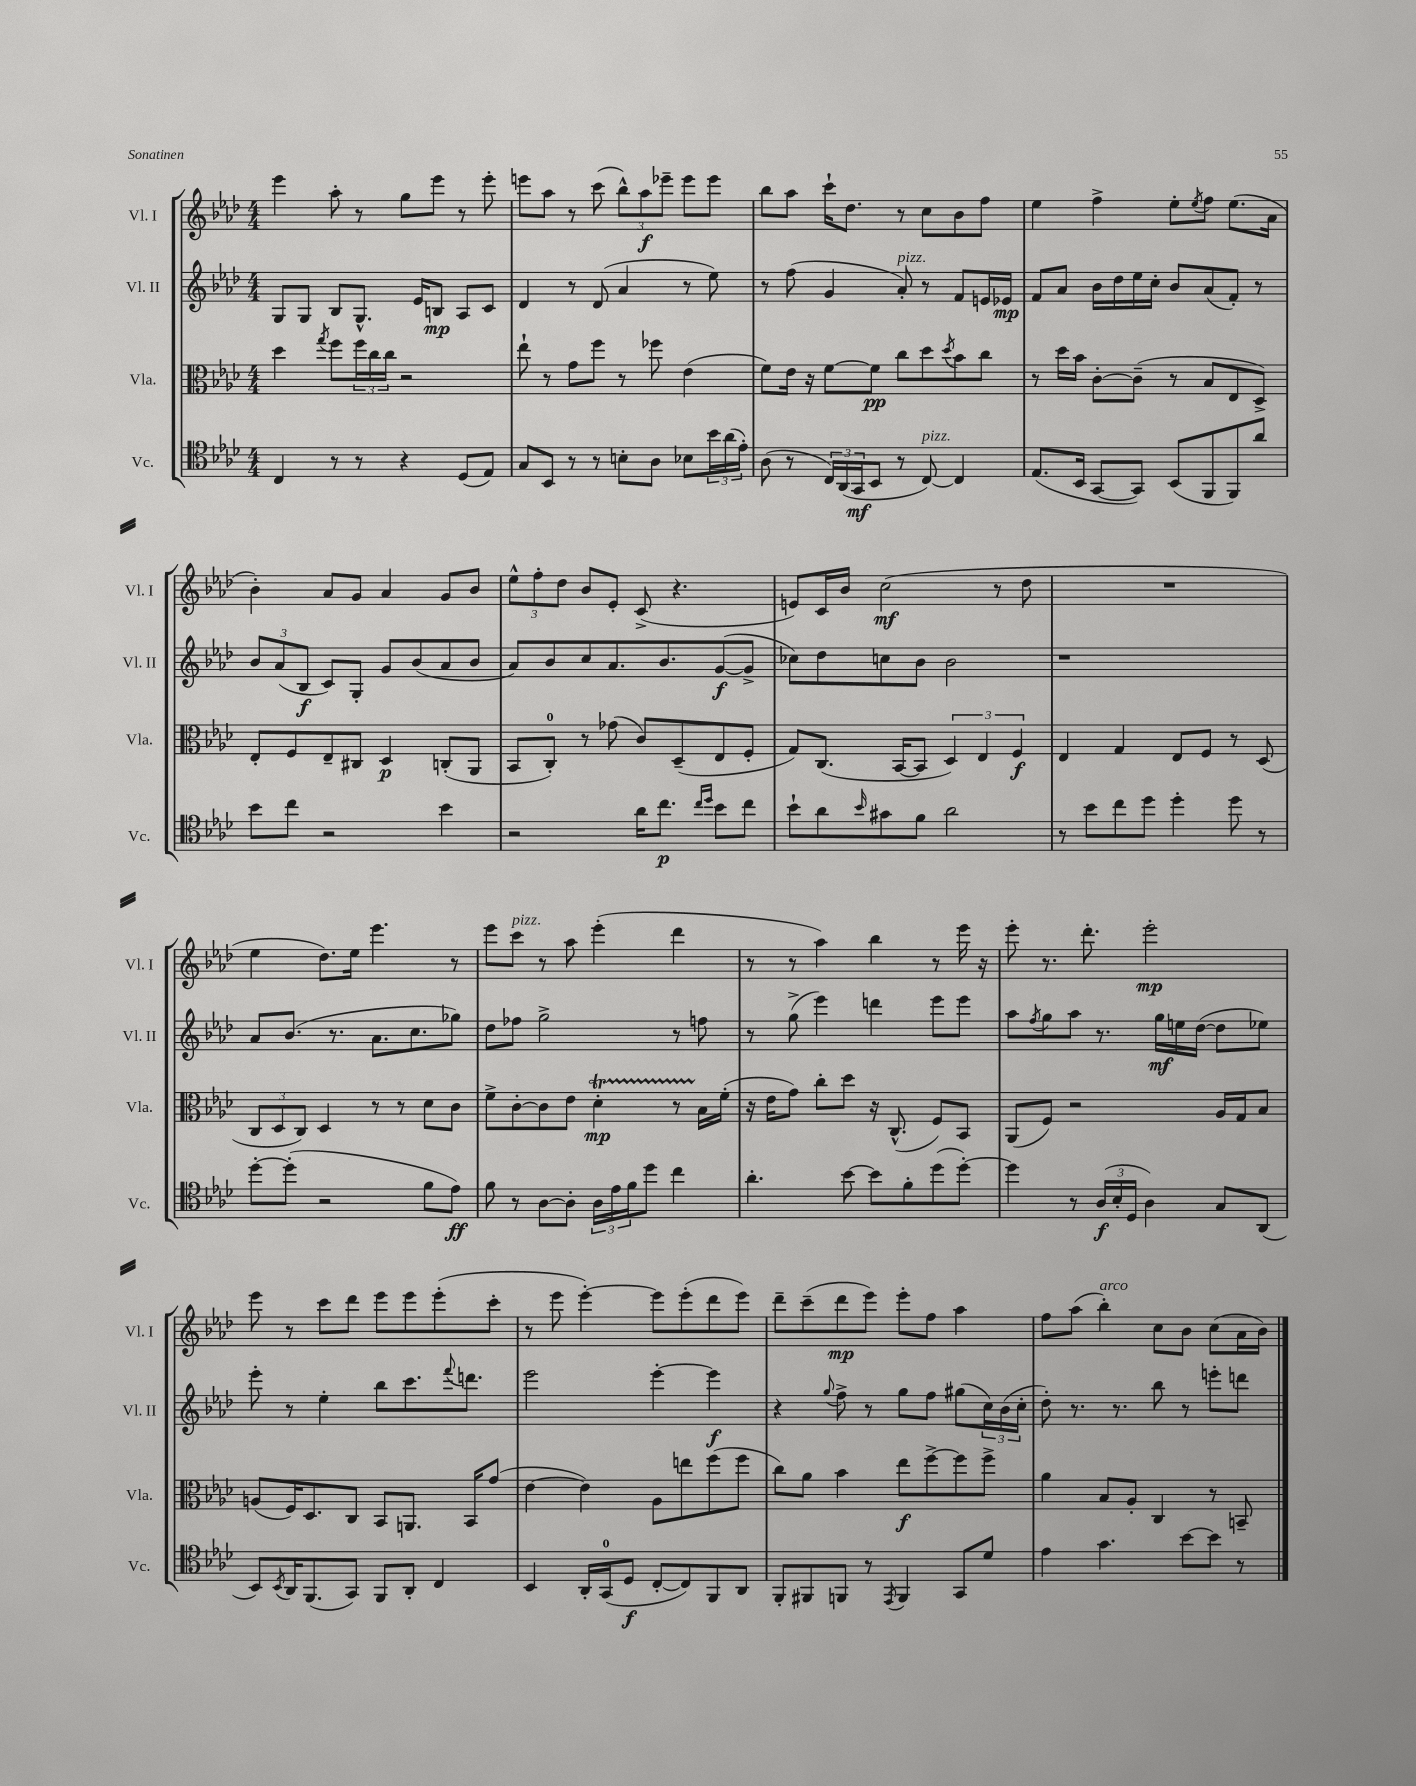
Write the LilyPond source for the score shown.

<<
\new StaffGroup <<
\new Staff = "s0" \with { instrumentName = "Vl. I" shortInstrumentName = "Vl. I" } {
    \clef treble \key aes \major \numericTimeSignature \time 4/4
    ees'''4 aes''8-. r8 g''8 ees'''8 r8 ees'''8-. |
    e'''8 aes''8 r8 c'''8( \tuplet 3/2 { bes''8-^) aes''8\f ees'''8-- } ees'''8 ees'''8 |
    bes''8 aes''8 c'''16-! des''8. r8 c''8 bes'8 f''8 |
    ees''4 f''4-> ees''8-. \acciaccatura { ees''8 } f''8 ees''8.( aes'16 |
    bes'4-.) aes'8 g'8 aes'4 g'8 bes'8 |
    \tuplet 3/2 { ees''8-^ f''8-. des''8 } bes'8 ees'8-. c'8->( r4. |
    e'8) c'16 bes'16 c''2\mf( r8 des''8 |
    R1 |
    ees''4 des''8.) ees''16 ees'''4. r8 |
    ees'''8 c'''8^\markup { \italic "pizz." } r8 aes''8 ees'''4-.( des'''4 |
    r8 r8 aes''4) bes''4 r8 ees'''16 r16 |
    ees'''8-. r8. des'''8.-. ees'''2-.\mp |
    ees'''8 r8 c'''8 des'''8 ees'''8 ees'''8 ees'''8-.( c'''8-. |
    r8 ees'''8 ees'''4~-.) ees'''8 ees'''8-.( des'''8 ees'''8) |
    des'''8-- c'''8--( des'''8\mp ees'''8) ees'''8-. f''8 aes''4 |
    f''8 aes''8( bes''4-.^\markup { \italic "arco" }) c''8 bes'8 c''8( aes'16 bes'16) \bar "|." |
}
\new Staff = "s1" \with { instrumentName = "Vl. II" shortInstrumentName = "Vl. II" } {
    \clef treble \key aes \major \numericTimeSignature \time 4/4
    g8 g8 bes8 g8.-^ ees'16 b8\mp aes8 c'8 |
    des'4 r8 des'8( aes'4 r8 ees''8) |
    r8 f''8( g'4 aes'8-.^\markup { \italic "pizz." }) r8 f'8 e'16 ees'16\mp |
    f'8 aes'8 bes'16 des''16 ees''16 c''16-. bes'8 aes'8( f'8-.) r8 |
    \tuplet 3/2 { bes'8 aes'8( bes8\f } c'8) g8-. g'8 bes'8( aes'8 bes'8 |
    aes'8) bes'8 c''8 aes'8. bes'8. g'8~\f( g'8-> |
    ces''8) des''8 c''8 bes'8 bes'2 |
    r1 |
    aes'8 bes'8.( r8. aes'8. c''8. ges''8) |
    des''8 fes''8 g''2-> r8 f''8 |
    r8 g''8->( ees'''4) d'''4 ees'''8 ees'''8 |
    aes''8 \acciaccatura { f''8 } g''8 aes''8 r8. g''16\mf e''16 des''16~( des''8 ees''8) |
    ees'''8-. r8 ees''4-. bes''8 c'''8. \appoggiatura { f'''8 } d'''8. |
    ees'''2 ees'''4~-. ees'''4\f |
    r4 \appoggiatura { g''8 } f''8-> r8 g''8 f''8 gis''8( \tuplet 3/2 { c''16) bes'16( c''16-. } |
    des''8-.) r8. r8. bes''8 r8 e'''8-. d'''8 \bar "|." |
}
\new Staff = "s2" \with { instrumentName = "Vla." shortInstrumentName = "Vla." } {
    \clef alto \key aes \major \numericTimeSignature \time 4/4
    des''4 \acciaccatura { g''8 } f''8 \tuplet 3/2 { f''16 c''16 c''16 } r2 |
    ees''8-! r8 g'8 f''8 r8 fes''8 ees'4( |
    f'8) ees'16 r16 f'8~ f'8\pp c''8 des''8 \acciaccatura { des''8 } bes'8 c''8 |
    r8 des''16 bes'16 c'8~-. c'8--( r8 bes8 ees8 des8->) |
    ees8-. f8 ees8-- cis8 des4\p c8-.( aes,8 |
    bes,8 c8-0-.) r8 ges'8( c'8) des8--( ees8 f8-. |
    g8) c8.( bes,16~ bes,8 \tuplet 3/2 { des4) ees4 f4\f } |
    ees4 g4 ees8 f8 r8 des8( |
    \tuplet 3/2 { c8 des8 c8) } des4 r8 r8 des'8 c'8 |
    f'8-> c'8~-. c'8 ees'8 des'4-.\startTrillSpan\mp r8 bes16\stopTrillSpan f'16-.( |
    r16 ees'16 g'8) c''8-. des''8 r16 c8.-^( f8) bes,8 |
    aes,8( f8) r2 aes16 g16 bes8 |
    a8( f16) des8. c8 bes,8 a,8. bes,16 g'8( |
    ees'4~ ees'4) aes8 e''8 f''8( f''8 |
    c''8) aes'8 bes'4 ees''8\f f''8~-> f''8 f''8-> |
    aes'4 bes8 aes8-. c4 r8 b,8-- \bar "|." |
}
\new Staff = "s3" \with { instrumentName = "Vc." shortInstrumentName = "Vc." } {
    \clef tenor \key aes \major \numericTimeSignature \time 4/4
    c4 r8 r8 r4 des8( ees8) |
    g8 bes,8 r8 r8 b8-. aes8 bes8 \tuplet 3/2 { bes'16 aes'16( ees'16-.) } |
    aes8( r8 \tuplet 3/2 { c16) aes,16( g,16\mf } bes,8 r8 c8~^\markup { \italic "pizz." }) c4 |
    ees8.( bes,16 g,8~ g,8) bes,8( f,8 f,8) aes'8 |
    bes'8 c''8 r2 bes'4 |
    r2 aes'16 c''8.\p \grace { c''16 des''16 } bes'8 c''8 |
    bes'8-! aes'8 \grace { bes'16 } gis'8 f'8 aes'2 |
    r8 bes'8 c''8 des''8 des''4-. des''8 r8 |
    des''8~-. des''8-.( r2 f'8 ees'8\ff) |
    f'8 r8 aes8~ aes8-. \tuplet 3/2 { aes16 ees'16 f'16 } des''8 c''4 |
    aes'4.-. bes'8~ bes'8 f'8-. des''8( des''8~-.) |
    des''4 r8 \tuplet 3/2 { aes16\f( bes16-. des16 } aes4) g8 aes,8( |
    bes,8) \acciaccatura { bes,8 } aes,16 f,8.( g,8) f,8 aes,8-. c4 |
    bes,4 aes,16-. g,16-0( des8\f c8~-. c8) f,8 aes,8 |
    f,8-. fis,8 f,8 r8 \acciaccatura { ees,8 } f,4 g,8 des'8 |
    ees'4 g'4. bes'8~ bes'8 r8 \bar "|." |
}
>>
>>
\layout { \context { \Score \remove "Bar_number_engraver" } }
